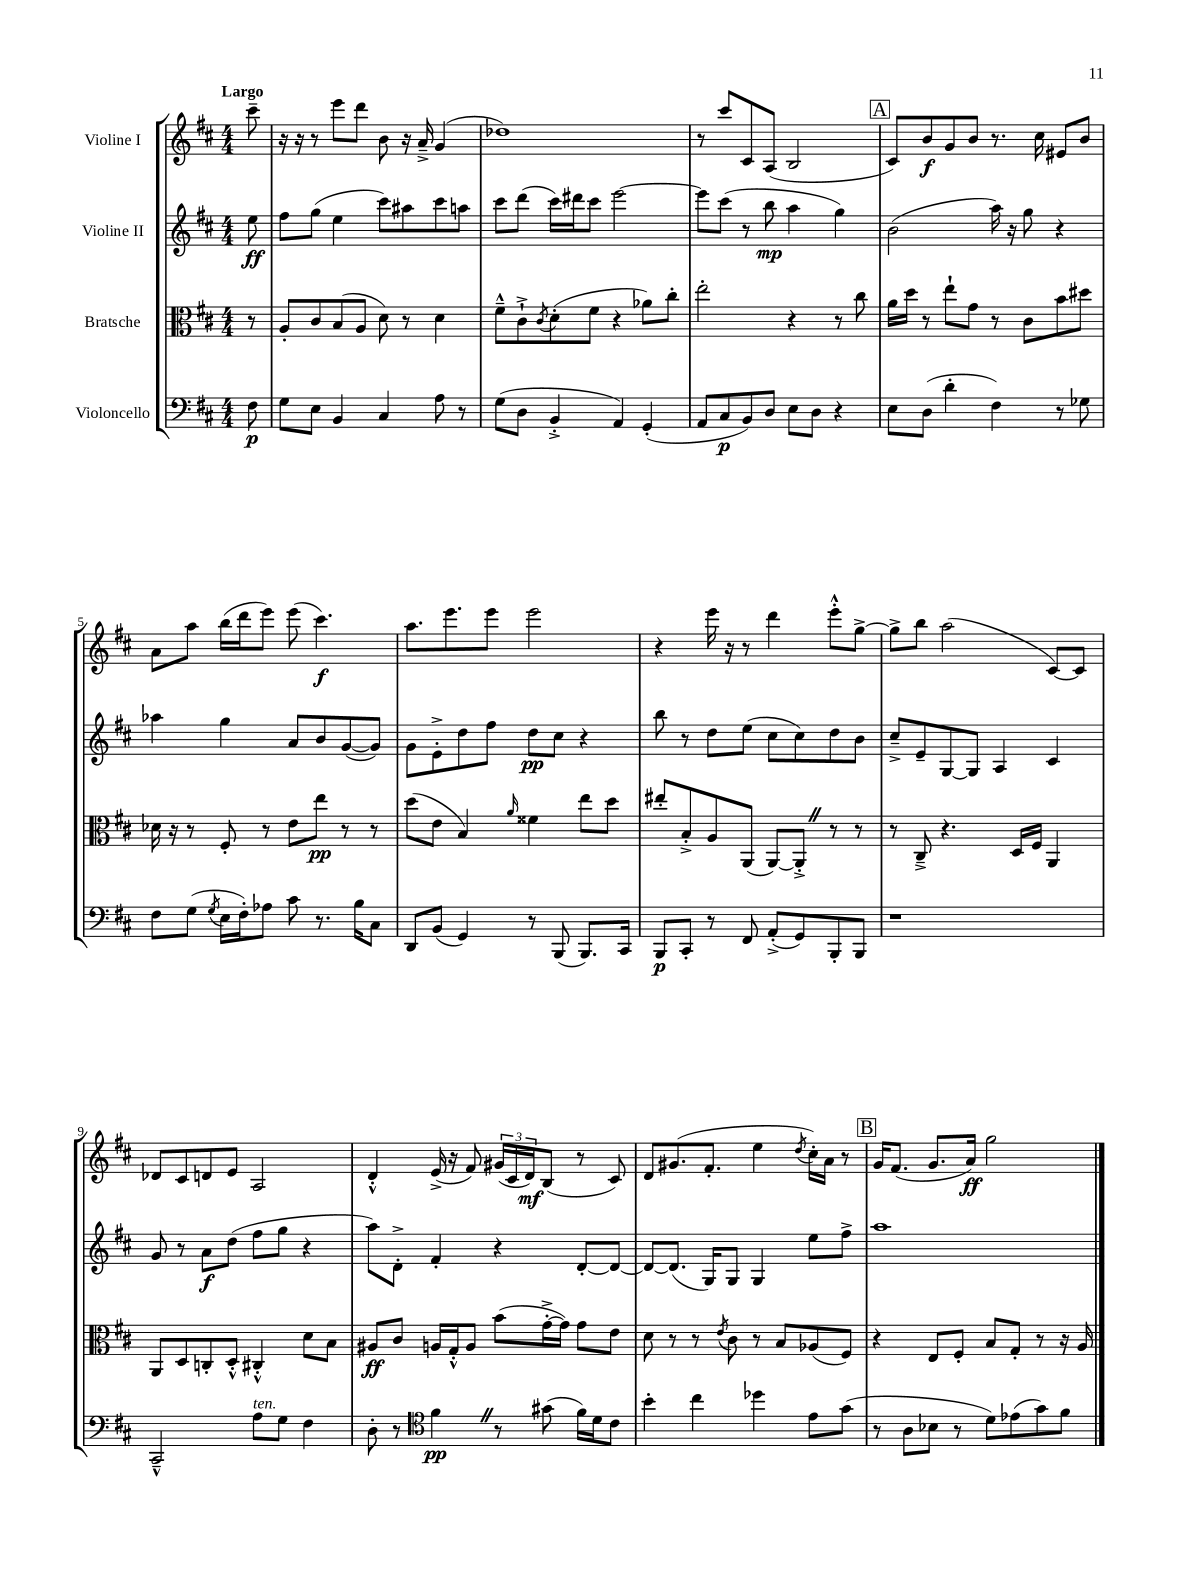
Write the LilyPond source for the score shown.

<<
\new StaffGroup <<
\new Staff = "s0" \with { instrumentName = "Violine I" } {
    \clef treble \key d \major \numericTimeSignature \time 4/4 \partial 8 \tempo "Largo"
    cis'''8-- |
    r16 r16 r8 e'''8 d'''8 b'8 r16 a'16---> g'4( |
    des''1) |
    r8 cis'''8 cis'8 a8( b2 |
    \mark \markup { \box "A" } cis'8) b'8\f g'8 b'8 r8. cis''16 eis'8 b'8 |
    a'8 a''8 b''16( d'''16 e'''8) e'''8( cis'''4.\f) |
    a''8. e'''8. e'''8 e'''2 |
    r4 e'''16 r16 r8 d'''4 e'''8-.-^ g''8~-> |
    g''8-> b''8 a''2( cis'8~) cis'8 |
    des'8 cis'8 d'8 e'8 a2 |
    d'4-.-^ e'16->( r16 fis'8) \tuplet 3/2 { gis'16( cis'16 d'16\mf) } b8( r8 cis'8) |
    d'8 gis'8.( fis'8.-. e''4 \acciaccatura { d''8 } cis''16-.) a'16 r8 |
    \mark \markup { \box "B" } g'16 fis'8.( g'8. a'16\ff) g''2 \bar "|." |
}
\new Staff = "s1" \with { instrumentName = "Violine II" } {
    \clef treble \key d \major \numericTimeSignature \time 4/4 \partial 8
    e''8\ff |
    fis''8 g''8( e''4 cis'''8) ais''8 cis'''8 a''8 |
    cis'''8 d'''8( cis'''16) dis'''16 cis'''8 e'''2~ |
    e'''8 cis'''8( r8 b''8\mp a''4 g''4) |
    \mark \markup { \box "A" } b'2( a''16) r16 g''8 r4 |
    aes''4 g''4 a'8 b'8 g'8~( g'8) |
    g'8 e'8-.-> d''8 fis''8 d''8\pp cis''8 r4 |
    b''8 r8 d''8 e''8( cis''8 cis''8) d''8 b'8 |
    cis''8---> e'8-- g8~ g8 a4 cis'4 |
    g'8 r8 a'8\f d''8( fis''8 g''8 r4 |
    a''8) d'8-.-> fis'4-. r4 d'8~-. d'8~ |
    d'8~ d'8.( g16) g8 g4 e''8 fis''8-> |
    \mark \markup { \box "B" } a''1 \bar "|." |
}
\new Staff = "s2" \with { instrumentName = "Bratsche" } {
    \clef alto \key d \major \numericTimeSignature \time 4/4 \partial 8
    r8 |
    a8-. cis'8 b8( a8 d'8) r8 d'4 |
    fis'8---^ cis'8-!-> \acciaccatura { cis'8 } d'8-.( fis'8 r4 aes'8) cis''8-. |
    e''2-. r4 r8 cis''8 |
    \mark \markup { \box "A" } a'16 d''16 r8 e''8-! g'8 r8 cis'8 b'8 dis''8 |
    des'16 r16 r8 fis8-. r8 e'8 e''8\pp r8 r8 |
    d''8( e'8 b4) \grace { a'16 } fisis'4 e''8 d''8 |
    eis''8-. b8-.-> a8 a,8( a,8~) a,8-.-> \once \override BreathingSign.text = \markup { \musicglyph "scripts.caesura.straight" } \breathe r8 r8 |
    r8 cis8---> r4. d16 fis16 a,4 |
    a,8 d8 c8-. d8-.-^ cis4-.-^ d'8 b8 |
    ais8\ff cis'8 a16 g16-.-^ a8 b'8( g'16~-.-> g'16) g'8 e'8 |
    d'8 r8 r8 \acciaccatura { e'8 } cis'8 r8 b8 aes8( fis8) |
    \mark \markup { \box "B" } r4 e8 fis8-. b8 g8-. r8 r16 a16 \bar "|." |
}
\new Staff = "s3" \with { instrumentName = "Violoncello" } {
    \clef bass \key d \major \numericTimeSignature \time 4/4 \partial 8
    fis8\p |
    g8 e8 b,4 cis4 a8 r8 |
    g8( d8 b,4-.-> a,4) g,4-.( |
    a,8 cis8\p b,8) d8 e8 d8 r4 |
    \mark \markup { \box "A" } e8 d8( d'4-. fis4) r8 ges8 |
    fis8 g8( \acciaccatura { g8 } e16 fis16-.) aes8 cis'8 r8. b16 cis8 |
    d,8 b,8( g,4) r8 b,,8( b,,8.) cis,16 |
    b,,8\p cis,8-. r8 fis,8 a,8-.->( g,8) b,,8-. b,,8 |
    r1 |
    cis,2---^ a8^\markup { \italic "ten." } g8 fis4 |
    d8-. r8 \clef tenor fis'4\pp \once \override BreathingSign.text = \markup { \musicglyph "scripts.caesura.straight" } \breathe r8 gis'8( fis'16) d'16 cis'8 |
    b'4-. cis''4 des''4 e'8 g'8( |
    \mark \markup { \box "B" } r8 a8 bes8 r8 d'8) ees'8( g'8) fis'8 \bar "|." |
}
>>
>>
